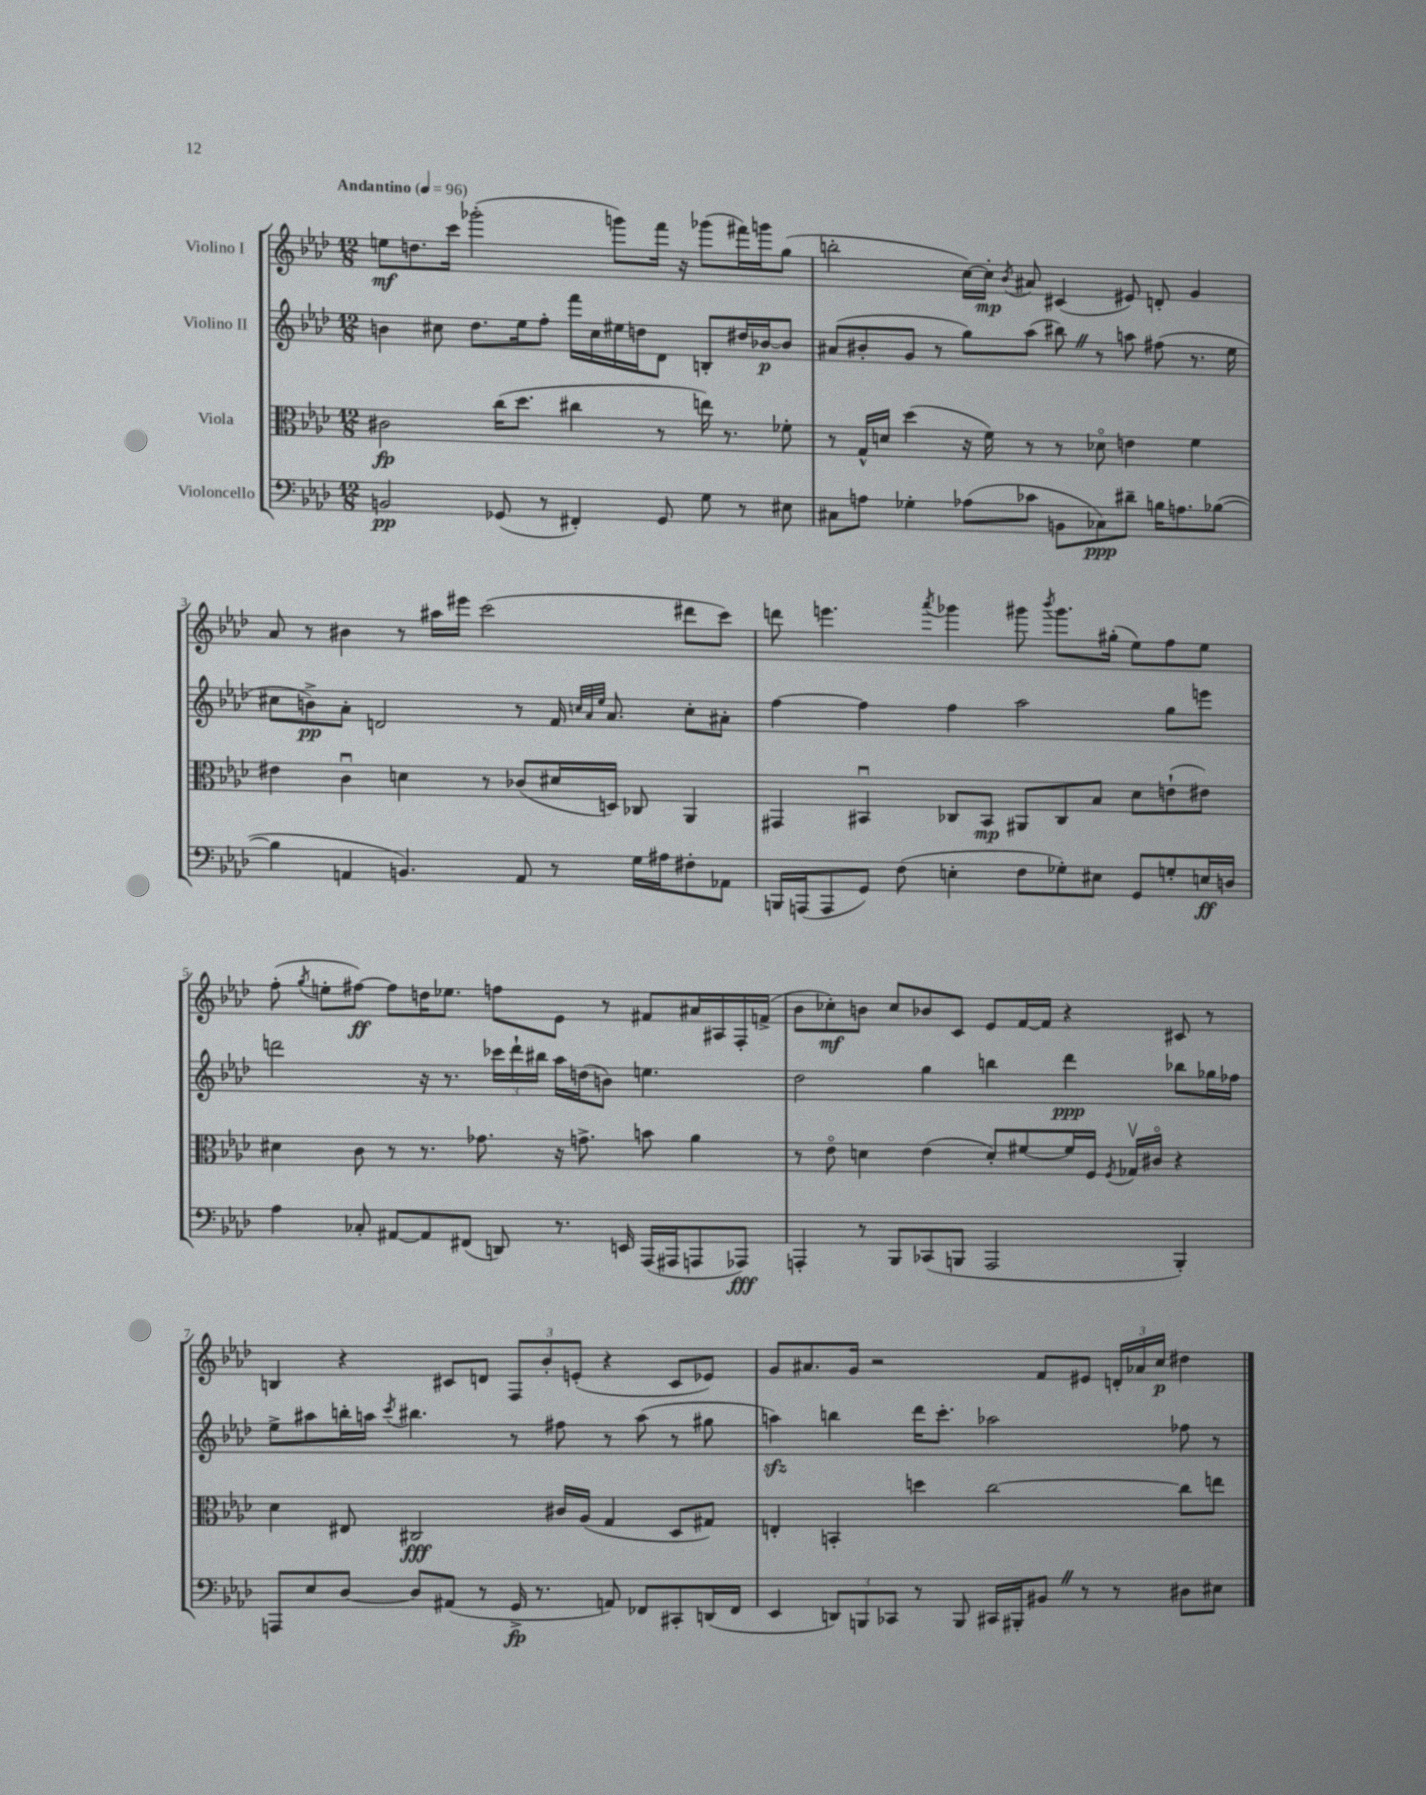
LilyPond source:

<<
\new StaffGroup <<
\new Staff = "s0" \with { instrumentName = "Violino I" } {
    \clef treble \key aes \major \numericTimeSignature \time 12/8 \tempo "Andantino" 4 = 96
    \autoBeamOff e''8[\mf d''8. c'''16] ges'''2-.( g'''8[) f'''16] r16 ges'''8[( fis'''16) g'''16 g''8]( |
    b''2-. c''16[~) c''16]-.\mp \acciaccatura { bes'8 } ais'8 cis'4( eis'8) d'8-. g'4 |
    aes'8 r8 bis'4 r8 ais''16[ eis'''16] c'''2( dis'''8[ c'''8]) |
    d'''8 e'''4. \acciaccatura { aes'''8 } ges'''4 gis'''8 \acciaccatura { bes'''8 } gis'''8.[ gis''16]-.( ees''8[) f''8 ees''8] |
    f''8-.( \acciaccatura { g''8 } e''8[-. fis''8]~\ff) fis''8[ d''16 ees''8.] f''8[ ees'8] r8 fis'8[ ais'16 ais16 f16-. f'16]->( |
    bes'8[ ces''8-.\mf) b'8] ces''8[ bes'8 c'8] ees'8[ f'16~ f'16] r4 cis'8 r8 |
    b4 r4 cis'8[ d'8] \tuplet 3/2 { f8[ bes'8-. e'8]-.( } r4 cis'8[ ees'8]) |
    g'8[ ais'8. g'16] r2 f'8[ eis'8] \tuplet 3/2 { d'16[-. aes'16 c''16]\p } dis''4 \bar "|." |
}
\new Staff = "s1" \with { instrumentName = "Violino II" } {
    \clef treble \key aes \major \numericTimeSignature \time 12/8
    \autoBeamOff b'4 cis''8 des''8.[ ees''16 f''8]-. f'''16[ cis''16 eis''16 d''16 des'8] b8[-. dis''16 bes'16~\p bes'8] |
    ais'8[( bis'8-. g'8] r8 g''8[) aes''8]( bis''8) \once \override BreathingSign.text = \markup { \musicglyph "scripts.caesura.straight" } \breathe r8 a''8 fis''8( r8. ees''16 |
    cis''8[ b'8->\pp) aes'8]-. d'2 r8 f'16 \grace { c''32[ aes'32 ees''32] } aes'8. c''8[-. ais'8]-. |
    f''4~ f''4 f''4 aes''2 g''8[ e'''8] |
    d'''2 r16 r8. \tuplet 3/2 { ces'''16[ d'''16-! bis''16] } aes''16[ d''16( b'8]) e''4. |
    des''2 g''4 b''4 des'''4\ppp bes''8[ ges''16 fes''16] |
    ees''8[-> ais''8 b''16-. a''16] \acciaccatura { c'''8 } bis''4. r8 fis''8 r8 a''8( r8 gis''8 |
    a''4\sfz) b''4 des'''16[ c'''8.]-. aes''2 fes''8 r8 \bar "|." |
}
\new Staff = "s2" \with { instrumentName = "Viola" } {
    \clef alto \key aes \major \numericTimeSignature \time 12/8
    \autoBeamOff cis'2\fp c''16[( des''8.] cis''4 r8 e''16) r8. fes'8-. |
    r8 g16[-^ d'16] des''4( r16 f'16) r8 r8 des'8\flageolet e'4 f'4 |
    eis'4 c'4\downbow d'4 r8 ces'8[( dis'16 d16]) ces8 aes,4 |
    gis,4 bis,4\downbow ces8[ bis,8]\mp ais,8[ ces8 bes8] des'8[ e'8-!( eis'8]) |
    dis'4 c'8 r8 r8. ges'8. r16 g'8.-> b'8 aes'4 |
    r8 ees'8\flageolet d'4 ees'4( d'8[-.) fis'8~ fis'16 f16] \acciaccatura { f8 } ges16[\upbow cis'16]\flageolet r4 |
    des'4 eis8 cis2\fff cis'16[ aes16]( g4 des8[ gis8]) |
    e4-. b,4-. d''4 c''2~ c''8[ e''8] \bar "|." |
}
\new Staff = "s3" \with { instrumentName = "Violoncello" } {
    \clef bass \key aes \major \numericTimeSignature \time 12/8
    \autoBeamOff b,2\pp ges,8( r8 fis,4-.) ges,8 g8 r8 eis8 |
    cis8[ a8] ges4-. aes8[( ces'8] b,8[ ces8\ppp) dis'8]-- b16[ a8. bes8]~( |
    bes4 a,4 b,4.) a,8 r8 g16[ ais16 fis8-. aes,8] |
    b,,16[ a,,16( a,,8 g,8]) f8( e4-. f8[ ges8-.) eis8] g,8[ g8-. e16\ff d16] |
    aes4 ces8-. ais,8[~ ais,8 fis,8]( d,8) r8. e,16 aes,,16[( ais,,16 a,,8 aes,,8]\fff) |
    a,,4-. r8 bes,,8[ ces,8( b,,8] a,,2 b,,4-.) |
    a,,8[ ees8 des8]~ des8[ ais,8]( r8 g,16->\fp r8. a,8) fes,8[ cis,8-. d,16( fes,16] |
    ees,4 \tuplet 3/2 { d,8[) b,,8 ces,8] } r8 b,,8 cis,16[ bis,,16-. bis,8] \once \override BreathingSign.text = \markup { \musicglyph "scripts.caesura.straight" } \breathe r8 r8 dis8[ eis8] \bar "|." |
}
>>
>>
